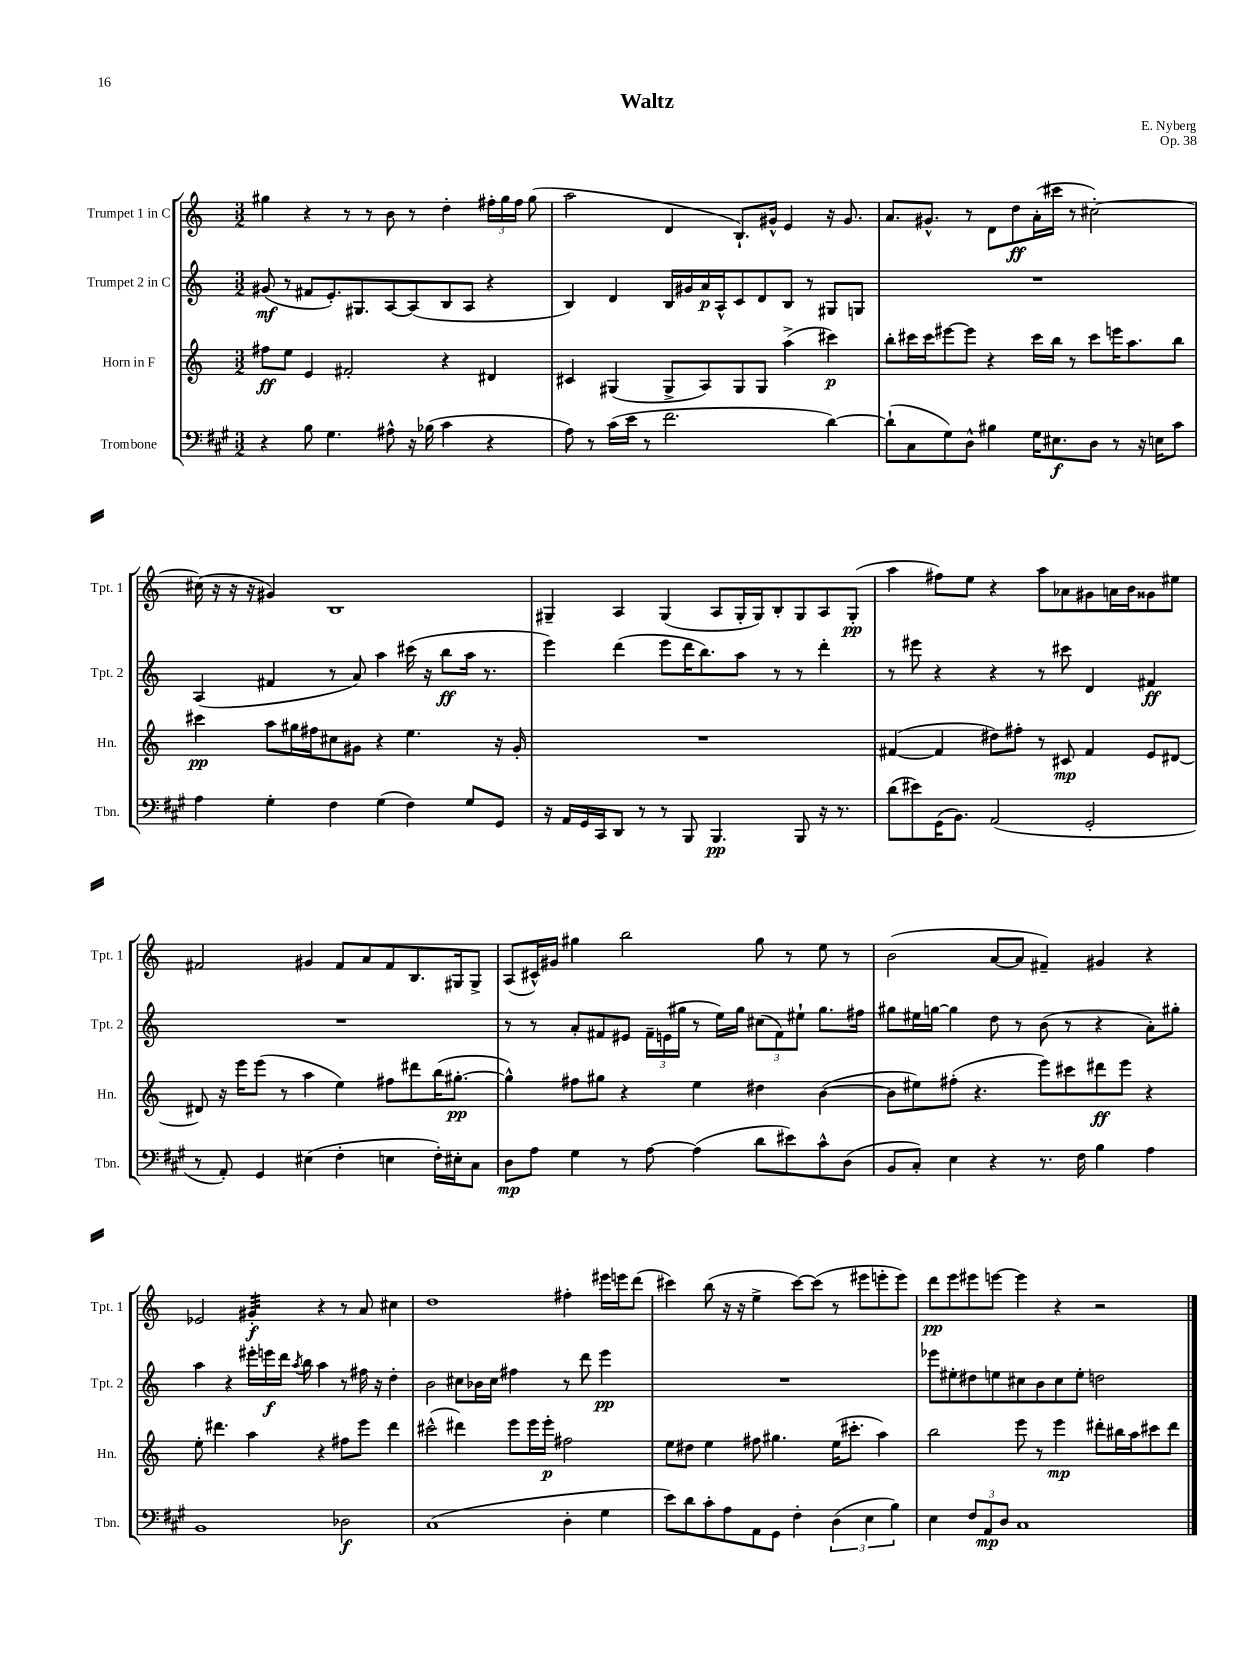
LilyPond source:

\header { title = "Waltz" composer = "E. Nyberg" opus = "Op. 38" }
<<
\new StaffGroup <<
\new Staff = "s0" \with { instrumentName = "Trumpet 1 in C" shortInstrumentName = "Tpt. 1" } {
    \clef treble \key c \major \numericTimeSignature \time 3/2
    \autoBeamOff gis''4 r4 r8 r8 b'8 r8 d''4-. \tuplet 3/2 { fis''16[-. gis''16 fis''16] } gis''8( |
    a''2 d'4 b8.[-!) gis'16]-^ e'4 r16 gis'8. |
    a'8.[ gis'8.]-^ r8 d'8[ d''8\ff a'16-.( cis'''16] r8 cis''2~-.) |
    cis''16( r16 r16 r16 gis'4) b1 |
    gis4-- a4 gis4( a8[ gis16-. gis16) b8-. gis8 a8 gis8]-.\pp( |
    a''4 fis''8[) e''8] r4 a''8[ aes'8 gis'8 a'16 b'16 gisis'8 eis''8] |
    fis'2 gis'4 fis'8[ a'8 fis'8 b8. gis16 gis8]-> |
    a8[( cis'16-^) gis'16] gis''4 b''2 gis''8 r8 e''8 r8 |
    b'2( a'8[~ a'8] fis'4--) gis'4 r4 |
    ees'2 gis'4:32-.\f r4 r8 a'8 cis''4 |
    d''1 fis''4-. eis'''16[ e'''16 d'''8]( |
    cis'''4) b''8( r16 r16 e''4-> cis'''8[~) cis'''8]( r8 eis'''8[ e'''8-. e'''8]) |
    d'''8[\pp e'''8 eis'''8 e'''8]~ e'''4 r4 r2 \bar "|." |
}
\new Staff = "s1" \with { instrumentName = "Trumpet 2 in C" shortInstrumentName = "Tpt. 2" } {
    \clef treble \key c \major \numericTimeSignature \time 3/2
    \autoBeamOff gis'8\mf( r8 fis'8[ e'8.-.) gis8. a8~ a8( b8 a8] r4 |
    b4) d'4 b16[ gis'16 a'16\p a16-^ c'8 d'8 b8] r8 gis8[ g8] |
    R1. |
    a4( fis'4 r8 a'8) a''4 cis'''16( r16 b''8[\ff a''16] r8. |
    e'''4) d'''4( e'''8[ d'''16 b''8.) a''8] r8 r8 d'''4-. |
    r8 eis'''8 r4 r4 r8 cis'''8 d'4 fis'4\ff |
    R1. |
    r8 r8 a'8[-. fis'8 eis'8] \tuplet 3/2 { fis'16[-- e'16( gis''16] } r8 e''16[) gis''16] \tuplet 3/2 { cis''8[( fis'8) eis''8]-! } gis''8.[ fis''16] |
    gis''8[ eis''16 g''16]~ g''4 d''8 r8 b'8( r8 r4 a'8[-.) gis''8]-. |
    a''4 r4 eis'''16[-. e'''16\f d'''16] \acciaccatura { a''8 } b''16 a''4 r8 fis''16 r16 d''4-. |
    b'2 cis''8[ bes'16 cis''16] fis''4 r8 d'''8 e'''4\pp |
    R1. |
    ees'''8[ eis''8-. dis''8 e''8 cis''8 b'8 cis''8 e''8]-. d''2 \bar "|." |
}
\new Staff = "s2" \with { instrumentName = "Horn in F" shortInstrumentName = "Hn." } {
    \clef treble \key c \major \numericTimeSignature \time 3/2
    \autoBeamOff fis''8[\ff e''8] e'4 fis'2-. r4 dis'4 |
    cis'4 gis4( gis8[-> a8) gis8 gis8] a''4->( cis'''4\p) |
    b''8[-. cis'''16 cis'''16 eis'''8~ eis'''8] r4 cis'''16[ b''16] r8 cis'''8[ e'''16 a''8. b''8] |
    cis'''4\pp a''8[ gis''16 fis''16 cis''8 gis'8] r4 e''4. r16 gis'16-. |
    R1. |
    fis'4~( fis'4 dis''8[) fis''8]-. r8 cis'8\mp fis'4 e'8[ dis'8]~ |
    dis'8 r16 e'''16[ e'''8]( r8 a''4 e''4) fis''8[ dis'''8 b''16( gis''8.]~-.\pp |
    gis''4-^) fis''8[ gis''8] r4 e''4 dis''4 b'4~( |
    b'8[ eis''8) fis''8]-.( r4. e'''8[) cis'''8 dis'''8\ff e'''8] r4 |
    e''8-. dis'''4. a''4 r4 fis''8[ e'''8] dis'''4 |
    cis'''2-^( dis'''4) e'''8[ e'''16 e'''16]-.\p fis''2 |
    e''8[ dis''8] e''4 fis''8 gis''4. e''16[( cis'''8.]-. a''4) |
    b''2 e'''8 r8 e'''4\mp dis'''8[-. bis''16 a''16 cis'''8 dis'''8] \bar "|." |
}
\new Staff = "s3" \with { instrumentName = "Trombone" shortInstrumentName = "Tbn." } {
    \clef bass \key a \major \numericTimeSignature \time 3/2
    \autoBeamOff r4 b8 gis4. ais8-^ r16 bes16( cis'4 r4 |
    a8) r8 cis'16[( e'16] r8 fis'2. d'4~) |
    d'8[-!( cis8 gis8) d8]-^ bis4 gis16[ eis8.\f d8] r8 r16 e16[ cis'8] |
    a4 gis4-. fis4 gis4( fis4) gis8[ gis,8] |
    r16 a,16[ gis,16 cis,16 d,8] r8 r8 b,,8 b,,4.\pp b,,8 r16 r8. |
    d'8[( eis'8) gis,16( b,8.]) a,2( gis,2-. |
    r8 a,8-.) gis,4 eis4( fis4-. e4 fis16[-.) eis16-. cis8] |
    d8[\mp a8] gis4 r8 a8~ a4( d'8[ eis'8) cis'8-^ d8]( |
    b,8[ cis8]-.) e4 r4 r8. fis16 b4 a4 |
    b,1 des2\f |
    cis1( d4-. gis4 |
    e'8[) d'8 cis'8-. a8 a,8 gis,8] fis4-. \tuplet 3/2 { d4( e4 b4) } |
    e4 \tuplet 3/2 { fis8[ a,8\mp d8] } cis1 \bar "|." |
}
>>
>>
\layout { \context { \Score \remove "Bar_number_engraver" } }
